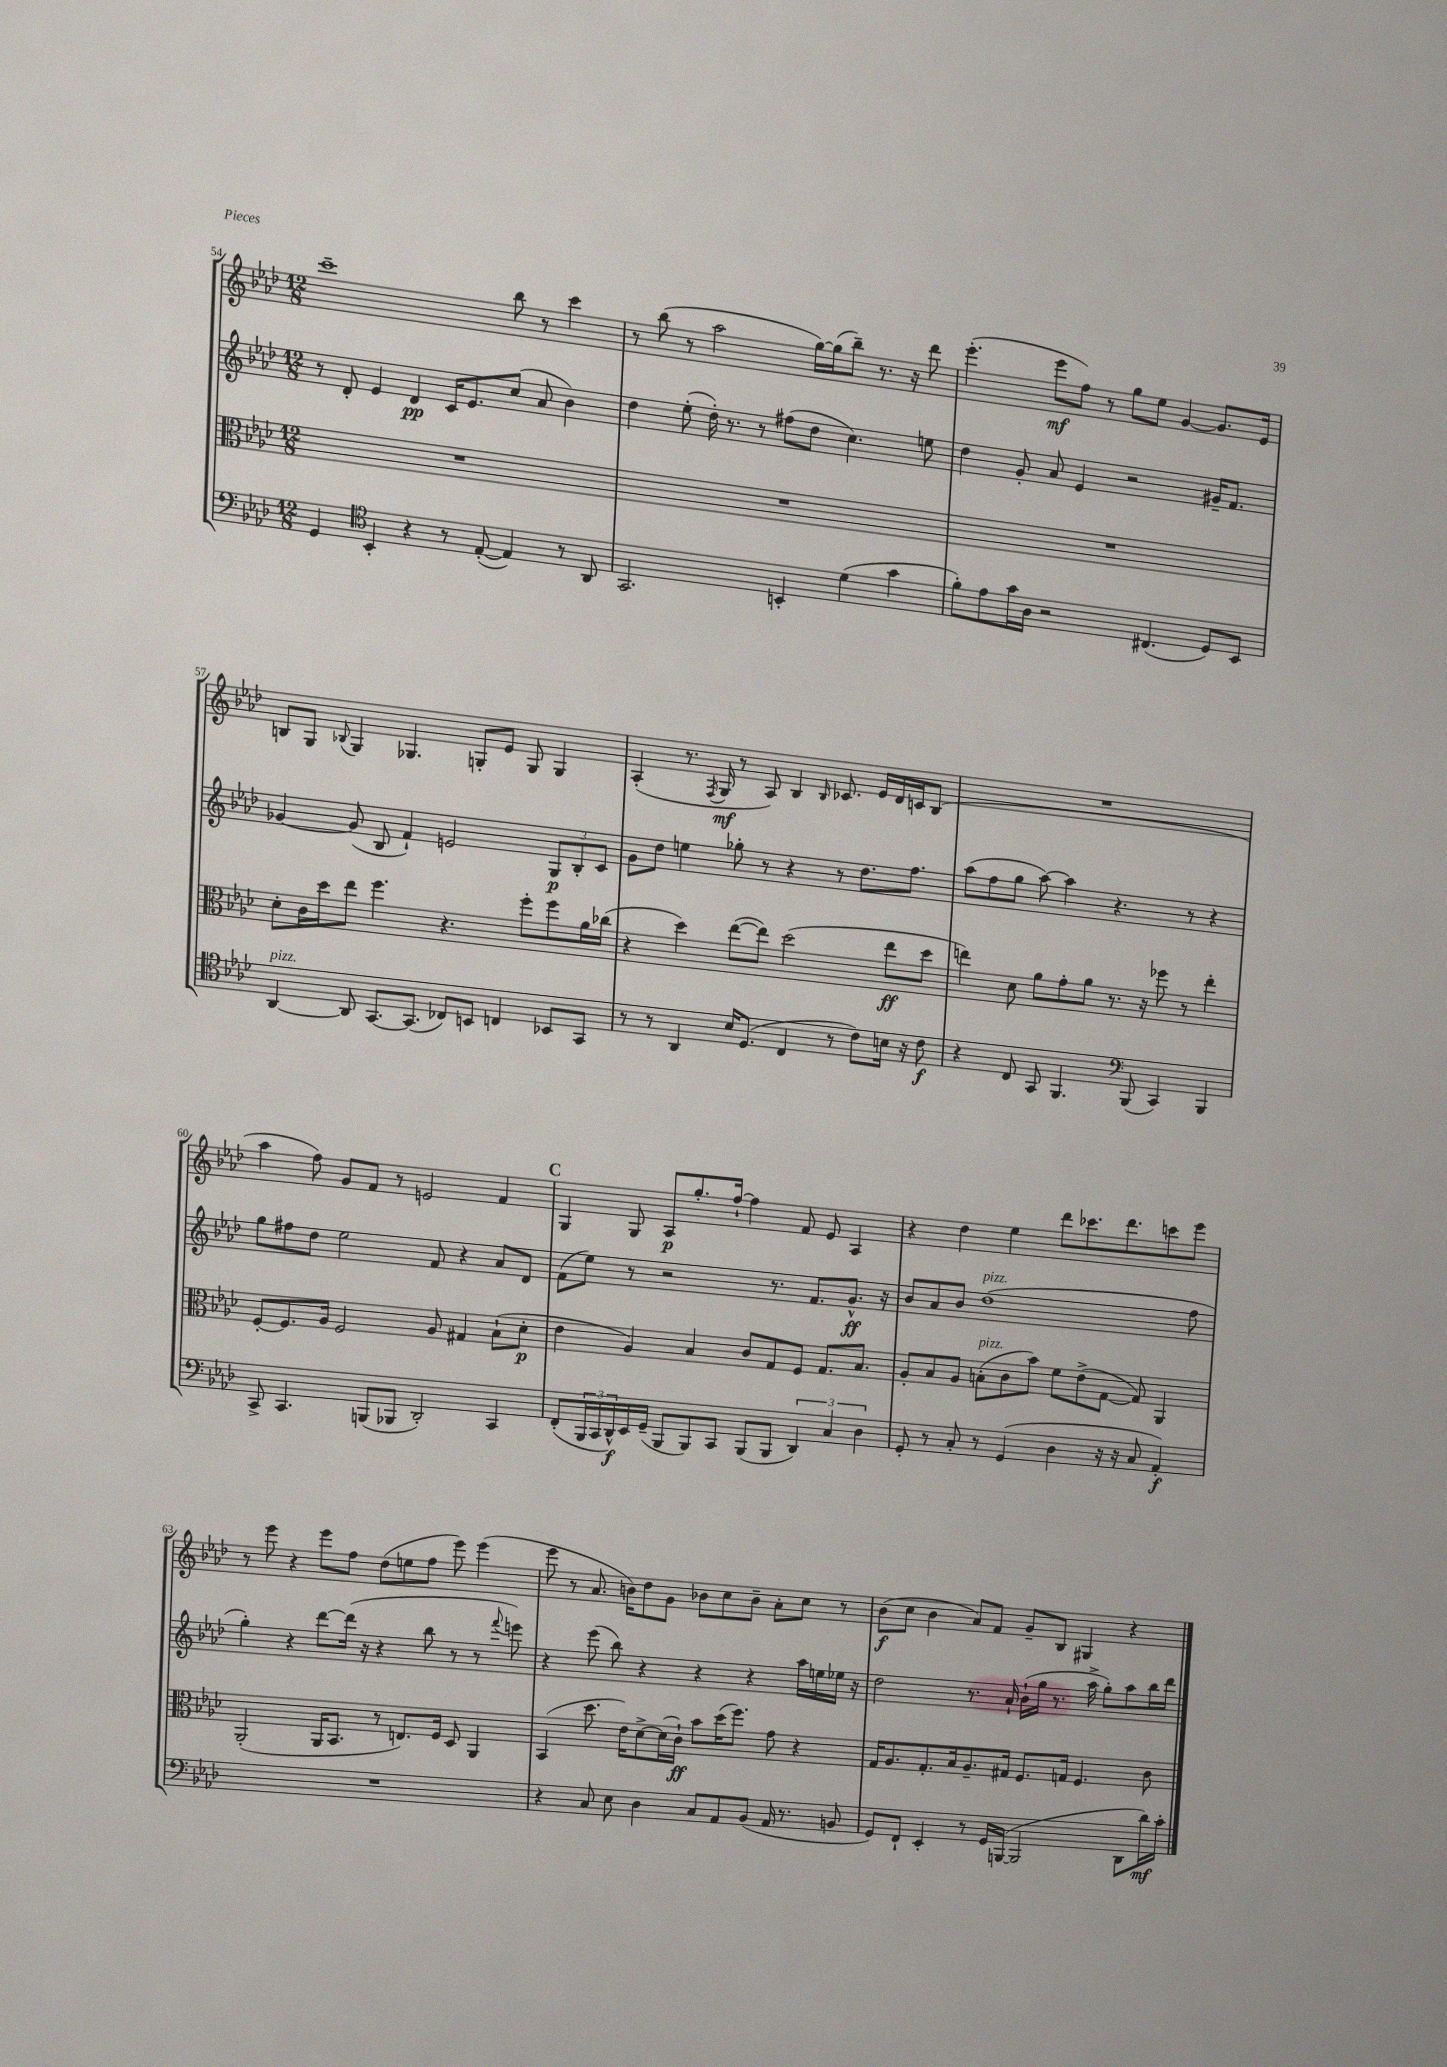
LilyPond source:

<<
\new StaffGroup <<
\new Staff = "s0" {
    \clef treble \key aes \major \numericTimeSignature \time 12/8
    c'''1-- bes''8 r8 c'''4 |
    r8 bes''8( r8 aes''2 g''16~) g''16( bes''8--) r8. r16 des'''8 |
    ees'''4.-.( ees'''8\mf f''8) r8 g''8 ees''8 g'4~ g'8. ees'16 |
    b8 g8 \appoggiatura { bes8 } g4 ges4. g8-. ees'8 g8 g4 |
    aes4-.( r8. \acciaccatura { f8 } g16\mf r8 aes8) bes4 \grace { bes16 } ces'8. ees'16 des'16 c'16 bes8( |
    R1. |
    aes''4 f''8) g'8 f'8 r8 e'2 f'4 |
    \mark \markup { \bold "C" } g4 g8 aes8\p g''8.-. f''16~-! f''4 f'8 ees'8 aes4 |
    r4 des''4 ees''4 des'''8 ces'''8. des'''8. c'''8 ees'''8 |
    r8 ees'''8 r4 ees'''8 f''8 des''8( e''8 f''8 ees'''8) ees'''4( |
    ees'''8 r8 aes'8. b'16) des''8 g'8 bes'8 c''8 bes'8-- aes'8-. c''8 r8 |
    bes'8\f( c''8 bes'4 aes'8) f'8 g'8-- bes8 gis4 r4 \bar "|." |
}
\new Staff = "s1" {
    \clef treble \key aes \major \numericTimeSignature \time 12/8
    r8 des'8-. ees'4 des'4\pp c'16 ees'8. c''8( aes'8 bes'4) |
    des''4 ees''8-.( des''16-.) r8. r8 fis''8( des''8 c''4.) e''8 |
    des''4 g'8-. aes'8 ees'4 r2 gis'16-- f'8. |
    ges'4~ ges'8( bes8 f'4-!) e'2 \tuplet 3/2 { g8\p bes8-. c'8 } |
    g'8 des''8 e''4 ges''8-. r8 r4 r8 des''8. f''8. |
    aes''8( f''8 g''8 aes''8~) aes''4 r4. r8 r4 |
    g''8 fis''8 des''8 ees''2 f'8 r4 aes'8 des'8 |
    \mark \markup { \bold "C" } f'8( ees''8) r8 r2 r8. f'8. g'8.-^\ff r16 |
    bes'8 aes'8 bes'8 des''1^\markup { \italic "pizz." }( f''8 |
    g''4-.) r4 des'''8~ des'''16( r16 r4 bes''8 r8 r8 \appoggiatura { f'''8 } e'''8) |
    r4 ees'''8( bes''8) r4 r4 r4 aes''16 e''16 ees''16 r16 |
    des''2 r8. aes'16-! bes'16-!( g''16 r8. aes''16-> g''8-.) aes''8 bes''16 des'''16 \bar "|." |
}
\new Staff = "s2" {
    \clef alto \key aes \major \numericTimeSignature \time 12/8
    R1. |
    R1. |
    R1. |
    des'8-. c'16 des''16 ees''8 f''4. r4. f''8-. f''8 aes'16 ces''16( |
    r4 des''4) ees''8~( ees''8) des''2( ees''8\ff des''8 |
    e''4) des'8 aes'8 g'8-. aes'8 r8. r16 fes''8 r8 e''4-. |
    f8~-. f8. aes16 f2 aes8 gis4 bes8-!( des'8-.\p |
    \mark \markup { \bold "C" } ees'4 aes4) bes4 c'8 g8 f8 g8. bes8. |
    aes8-. bes8 aes8 b8-.^\markup { \italic "pizz." }( c'8 bes'8) f'8 ees'8->( g8~ g8) aes,4 |
    aes,2-.( aes,16 bes,8. r8 e8.) f16 des8 aes,4 |
    bes,4( des''8. ees'16) des'8~-> des'16( c'16-!\ff) bes'8 des''16( f''8.) g'8 r4 |
    g16 aes8. g8.-. bes16 aes8.-- gis16 f8. g16 f4. c'8 \bar "|." |
}
\new Staff = "s3" {
    \clef bass \key aes \major \numericTimeSignature \time 12/8
    g,4 \clef tenor bes,4-. r4 r8 ees8~-.( ees4) r8 aes,8 |
    g,2. b,4-. des'4( g'4 |
    f'8-.) ees'8 g'16 aes16 r2 cis4.( des8) bes,8 |
    aes,4~^\markup { \italic "pizz." } aes,8 g,8.~ g,8.( ces8) b,8 c4 bes,8 g,8 |
    r8 r8 aes,4 bes16 des8.( c4 r8 c'8) b16 r16 c'8\f |
    r4 c8 g,8 f,4. \clef bass bes,,8( c,4) bes,,4 |
    c,8-> c,4. b,,8( bes,,8 des,2-.) c,4 |
    \mark \markup { \bold "C" } f,8-.( \tuplet 3/2 { bes,,16 c,16 des,16-^\f) } ees,16 g,16--( bes,,8 bes,,8) c,8 bes,,8( bes,,8 \tuplet 3/2 { des,4) c4 des4 } |
    g,8-. r8 c8-. r8 g,4( des4 r16 r16 c8 aes,4-.\f) |
    R1. |
    r4 c8 ees8 des4 c8 aes,8 bes,8( aes,16 r8. b,8 |
    g,8) f,8-! ees,4-. r8 g,16 b,,16~( b,,2 des,8 des'16\mf) c'16-. \bar "|." |
}
>>
>>
\layout { \context { \Score currentBarNumber = #54 } }
